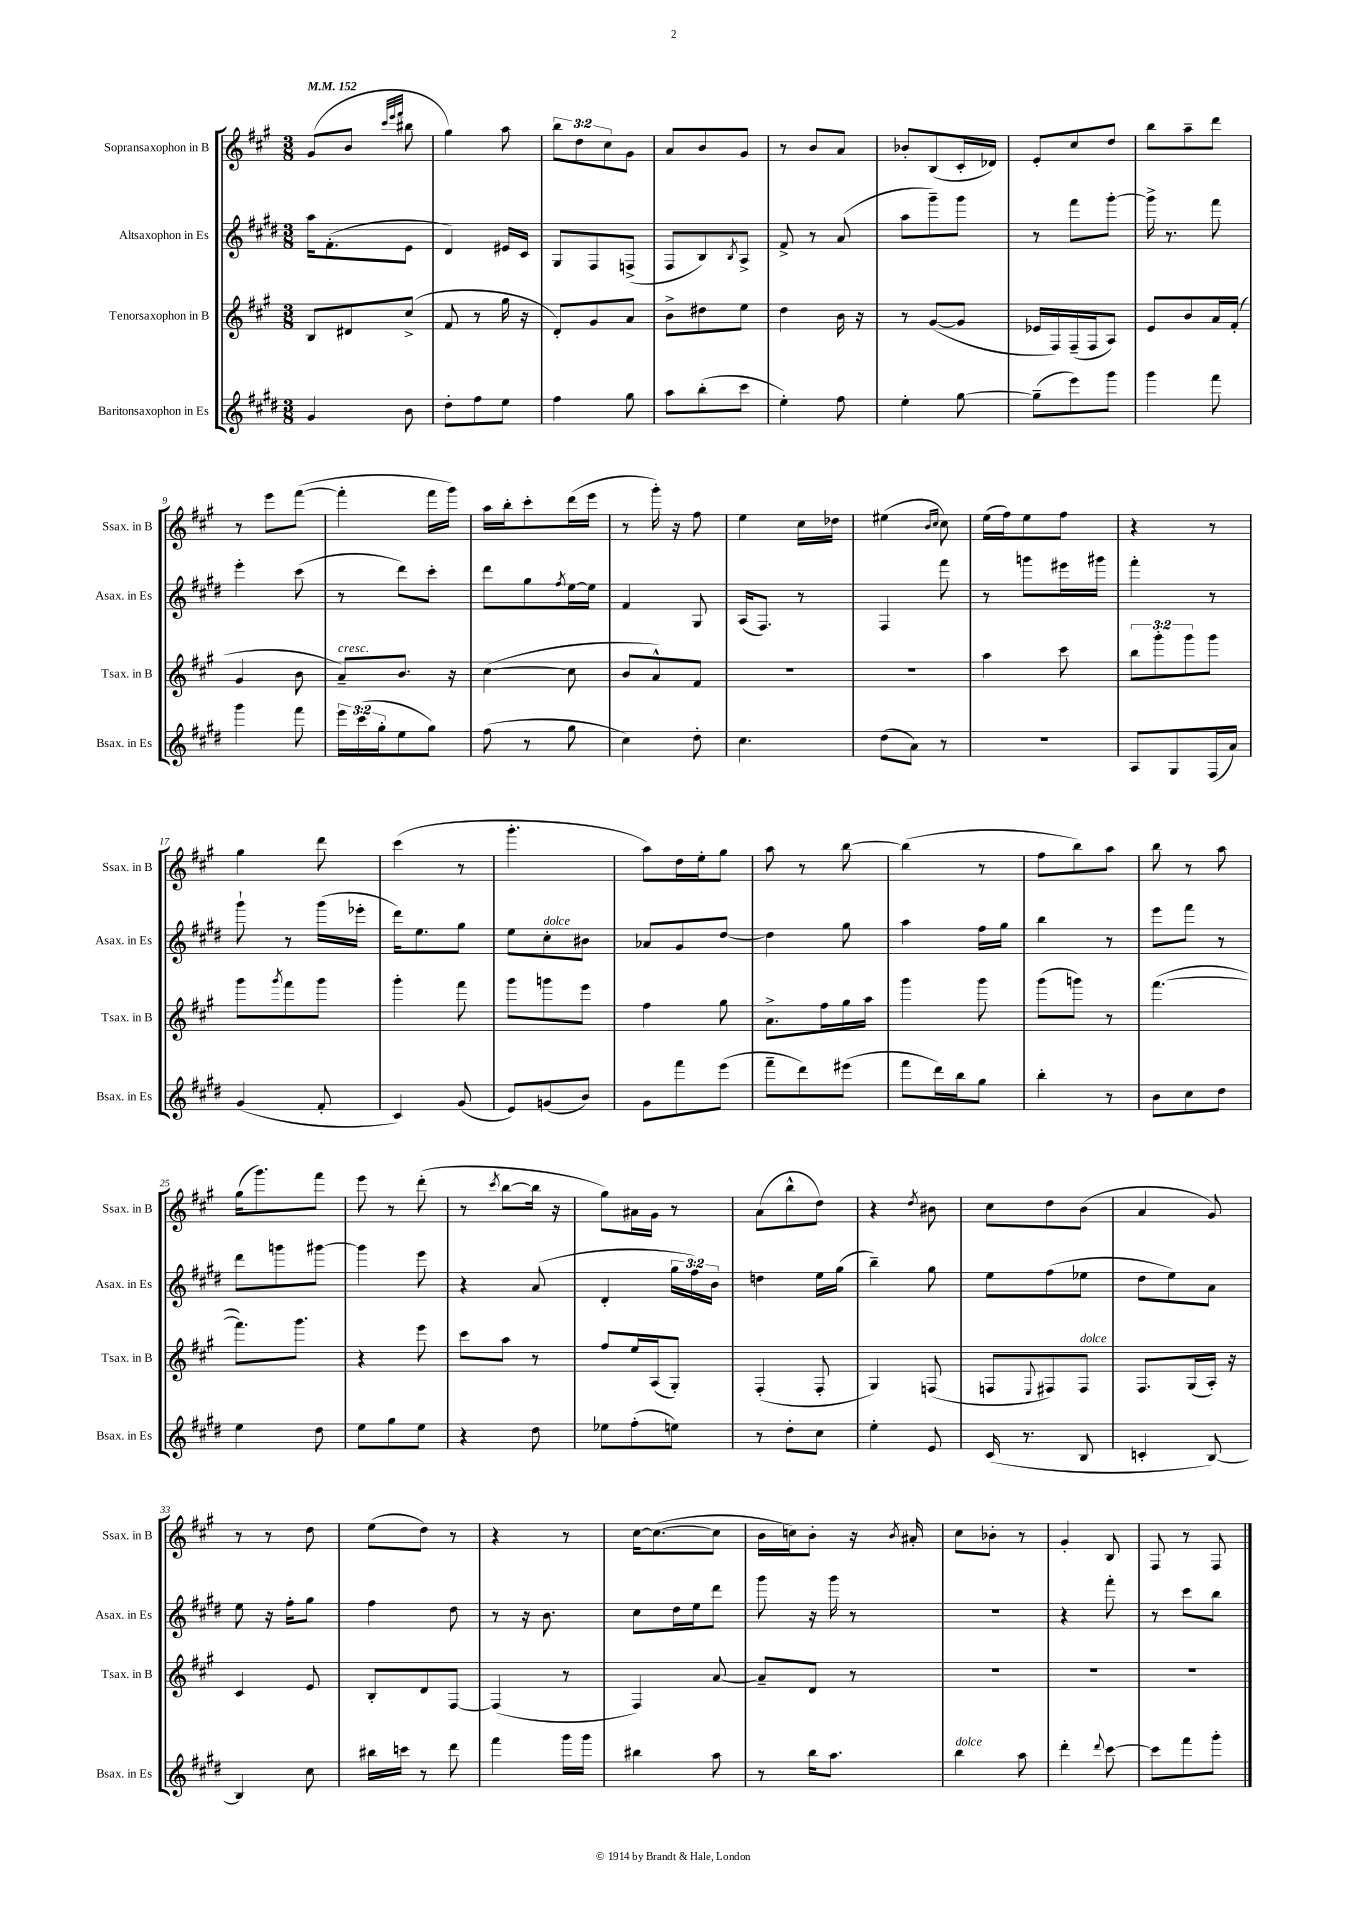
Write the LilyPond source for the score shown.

<<
\new StaffGroup <<
\new Staff = "s0" \with { instrumentName = "Sopransaxophon in B" shortInstrumentName = "Ssax. in B" } {
    \clef treble \key a \major \numericTimeSignature \time 3/8 \override Staff.TupletNumber.text = #tuplet-number::calc-fraction-text \tempo 4 = 152
    gis'8( b'8 \grace { cis'''32 e'''32 fis'''32 } bis''8 |
    gis''4) a''8 |
    \tuplet 3/2 { b''8 d''8 cis''8 } gis'8 |
    a'8 b'8 gis'8 |
    r8 b'8 a'8 |
    bes'8-. b8( cis'16-. des'16) |
    e'8-. cis''8 d''8 |
    b''8 a''8-- d'''8 |
    r8 e'''8 fis'''8~( |
    fis'''4-. fis'''16 gis'''16) |
    a''16 b''16-. cis'''8-. d'''16( e'''16 |
    r8 gis'''16-.) r16 fis''8 |
    e''4 cis''16 des''16 |
    eis''4( \grace { b'16 cis''16 } cis''8) |
    e''16( fis''16) e''8 fis''8 |
    r4 r8 |
    gis''4 d'''8 |
    cis'''4( r8 |
    gis'''4.-. |
    a''8) d''16 e''16-. gis''8 |
    a''8 r8 b''8~ |
    b''4( r8 |
    fis''8 b''8) a''8 |
    b''8 r8 a''8 |
    gis''16( gis'''8.) fis'''8 |
    e'''8 r8 d'''8-.( |
    r8 \acciaccatura { cis'''8 } b''8~ b''16 r16 |
    gis''8) ais'16 gis'16 r8 |
    a'8( b''8-^ d''8) |
    r4 \acciaccatura { d''8 } bis'8 |
    cis''8 d''8 b'8( |
    a'4 gis'8) |
    r8 r8 d''8 |
    e''8( d''8) r8 |
    r4 r8 |
    cis''16~ cis''8.~( cis''8 |
    b'16 c''16) b'8-. r16 \acciaccatura { b'8 } ais'16-. |
    cis''8 bes'8-. r8 |
    gis'4-. b8 |
    fis8 r8 fis8 \bar "|." |
}
\new Staff = "s1" \with { instrumentName = "Altsaxophon in Es" shortInstrumentName = "Asax. in Es" } {
    \clef treble \key e \major \numericTimeSignature \time 3/8 \override Staff.TupletNumber.text = #tuplet-number::calc-fraction-text
    a''16 fis'8.-.( e'8 |
    dis'4) eis'16 cis'16 |
    gis8 fis8 f8->( |
    fis8 b8) \acciaccatura { b8 } a8-> |
    fis'8-> r8 a'8( |
    a''8 gis'''8--) gis'''8 |
    r8 fis'''8 gis'''8~-. |
    gis'''16-> r8. fis'''8 |
    e'''4-. cis'''8( |
    r8 dis'''8) cis'''8-. |
    dis'''8 gis''8 \acciaccatura { fis''8 } e''16~ e''16 |
    fis'4 gis8 |
    a16( fis8.) r8 |
    fis4 fis'''8 |
    r8 g'''8 eis'''16 gis'''16 |
    fis'''4-. r8 |
    gis'''8-! r8 gis'''16( ees'''16-. |
    dis'''16) e''8. gis''8 |
    e''8 cis''8-.^\markup { \italic "dolce" } bis'8 |
    aes'8 gis'8 dis''8~ |
    dis''4 gis''8 |
    a''4 fis''16 gis''16 |
    b''4 r8 |
    e'''8 fis'''8 r8 |
    dis'''8 g'''8 gis'''8~ |
    gis'''4 e'''8 |
    r4 a'8( |
    dis'4-. \tuplet 3/2 { gis''16 fis''16) b'16 } |
    d''4 e''16 gis''16( |
    b''4--) gis''8 |
    e''8 fis''8( ees''8 |
    dis''8 e''8) a'8 |
    e''8 r16 fis''16-. gis''8 |
    fis''4 dis''8 |
    r8 r16 b'8. |
    cis''8 dis''16 e''16 dis'''8 |
    gis'''8 r16 gis'''16 r8 |
    R4. |
    r4 fis'''8-. |
    r8 cis'''8 b''8 \bar "|." |
}
\new Staff = "s2" \with { instrumentName = "Tenorsaxophon in B" shortInstrumentName = "Tsax. in B" } {
    \clef treble \key a \major \numericTimeSignature \time 3/8 \override Staff.TupletNumber.text = #tuplet-number::calc-fraction-text
    b8 dis'8 cis''8->( |
    fis'8 r8 gis''16 r16 |
    d'8-.) gis'8 a'8 |
    b'8-> dis''8 e''8 |
    d''4 b'16 r16 |
    r8 gis'8~( gis'8 |
    ees'16 fis16) fis16--( fis16 a8) |
    e'8 b'8 a'16 fis'16-.( |
    gis'4 b'8 |
    a'8--^\markup { \italic "cresc." }) b'8. r16 |
    cis''4~( cis''8 |
    b'8 a'8-^) fis'8 |
    R4. |
    R4. |
    a''4 cis'''8 |
    \tuplet 3/2 { b''8 gis'''8-. gis'''8 } gis'''8 |
    gis'''8 \acciaccatura { gis'''8 } fis'''8 gis'''8 |
    gis'''4-. fis'''8 |
    gis'''8 g'''8 e'''8 |
    fis''4 gis''8 |
    a'8.-> fis''16 gis''16 a''16 |
    gis'''4 gis'''8 |
    gis'''8( g'''8) r8 |
    fis'''4.~( |
    fis'''8.) gis'''8. |
    r4 e'''8 |
    cis'''8 a''8 r8 |
    fis''8 e''16 a16( gis8-.) |
    fis4-.( fis8-. |
    gis4) f8( |
    f8 \appoggiatura { e8 } fis8) fis8^\markup { \italic "dolce" } |
    fis8. gis16( a16-.) r16 |
    cis'4 e'8 |
    b8-. d'8 fis8~ |
    fis4( r8 |
    fis4) a'8~ |
    a'8-- d'8 r8 |
    R4. |
    R4. |
    R4. \bar "|." |
}
\new Staff = "s3" \with { instrumentName = "Baritonsaxophon in Es" shortInstrumentName = "Bsax. in Es" } {
    \clef treble \key e \major \numericTimeSignature \time 3/8 \override Staff.TupletNumber.text = #tuplet-number::calc-fraction-text
    gis'4 b'8 |
    dis''8-. fis''8 e''8 |
    fis''4 gis''8 |
    a''8 b''8-.( cis'''8 |
    e''4-.) fis''8 |
    e''4-. gis''8~ |
    gis''8--( e'''8) gis'''8 |
    gis'''4 fis'''8 |
    gis'''4 fis'''8 |
    \tuplet 3/2 { e'''16 cis'''16( gis''16-. } e''8 gis''8) |
    fis''8( r8 gis''8 |
    cis''4) dis''8-. |
    cis''4. |
    dis''8( a'8) r8 |
    R4. |
    a8 gis8 fis16( a'16) |
    gis'4( fis'8-. |
    cis'4) gis'8( |
    e'8) g'8( b'8) |
    gis'8 fis'''8 e'''8( |
    fis'''8-- dis'''8) eis'''8( |
    fis'''8 dis'''16) b''16 gis''8 |
    b''4-. r8 |
    b'8 cis''8 dis''8 |
    e''4 dis''8 |
    e''8 gis''8 e''8 |
    r4 dis''8 |
    ees''8 fis''8-.( e''8) |
    r8 dis''8-. cis''8 |
    e''4-. e'8 |
    cis'16( r8. b8 |
    c'4-. b8~) |
    b4 cis''8 |
    bis''16 c'''16 r8 dis'''8 |
    fis'''4 gis'''16 gis'''16 |
    bis''4 a''8 |
    r8 b''16 a''8. |
    b''4^\markup { \italic "dolce" } a''8 |
    dis'''4-. \appoggiatura { dis'''8 } cis'''8~ |
    cis'''8 fis'''8 gis'''8-. \bar "|." |
}
>>
>>
